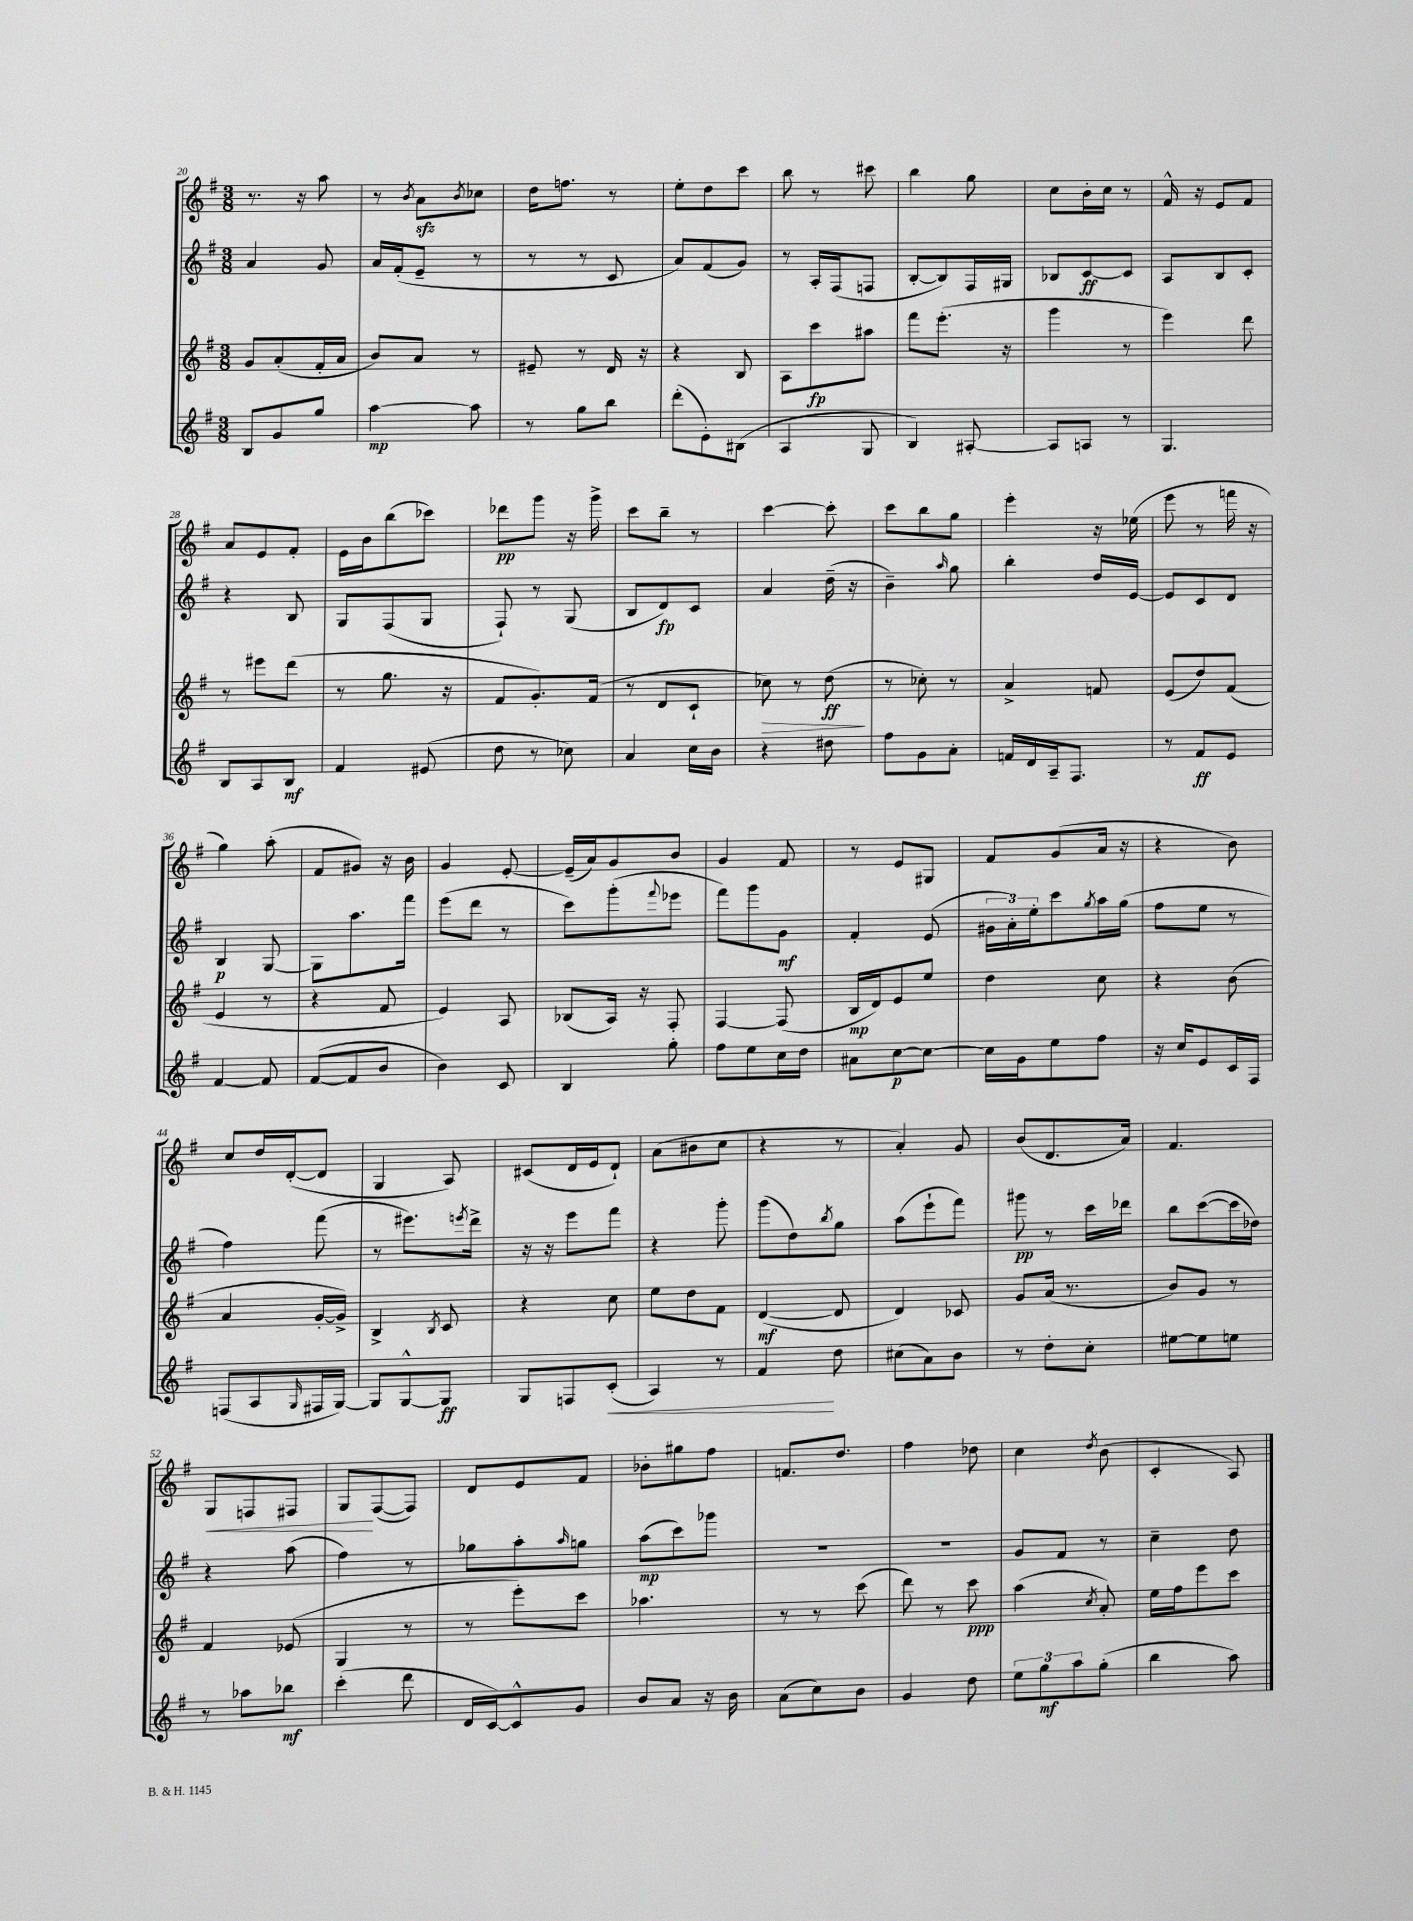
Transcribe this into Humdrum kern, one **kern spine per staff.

**kern	**dynam	**kern	**dynam	**kern	**dynam	**kern	**dynam
*part4	*part4	*part3	*part3	*part2	*part2	*part1	*part1
*staff4	*staff4	*staff3	*staff3	*staff2	*staff2	*staff1	*staff1
*clefG2	*	*clefG2	*	*clefG2	*	*clefG2	*
*k[f#]	*	*k[f#]	*	*k[f#]	*	*k[f#]	*
*M3/8	*	*M3/8	*	*M3/8	*	*M3/8	*
=20	=20	=20	=20	=20	=20	=20	=20
8B/L	.	8g/L	.	4a/	.	8.r	.
8g/	.	(8a'/	.	.	.	.	.
.	.	.	.	.	.	16r	.
8gg/J	.	16f#'/L	.	8g/	.	8aa\	.
.	.	16a/JJ	.	.	.	.	.
=21	=21	=21	=21	=21	=21	=21	=21
[4aa\	mp	8b/L)	.	16a/LL	.	8r	.
.	.	.	.	(16f#'/J	.	.	.
.	.	.	.	.	.	8qb/	.
.	.	8a/J	.	8e~/J	.	8azz\L	.
.	.	.	.	.	.	8qb/	.
8aa\]	.	8r	.	8r	.	8cc-X\J	.
=22	=22	=22	=22	=22	=22	=22	=22
8r	.	8e#X~/	.	8r	.	16dd\KL	.
.	.	.	.	.	.	8.ffn\J	.
8gg\L	.	8r	.	8r	.	.	.
8bb\J	.	16d/	.	8c/	.	8r	.
.	.	16r	.	.	.	.	.
=23	=23	=23	=23	=23	=23	=23	=23
(8ddd'\L	.	4r	.	8a/L)	.	8ee'\L	.
8e'\)	.	.	.	(8f#/	.	8dd\	.
(8B#X\J	.	8B/	.	8g/J)	.	8ccc\J	.
=24	=24	=24	=24	=24	=24	=24	=24
4A/	.	8A\L	.	8r	.	8bb\	.
.	.	8ccc\	fp	16A'/LL	.	8r	.
.	.	.	.	(16F#/J	.	.	.
8G/	.	8aa#X\J	.	8Fn/J	.	8ccc#X\	.
=25	=25	=25	=25	=25	=25	=25	=25
4B/)	.	8fff#\L	.	[8B'/L	.	4bb\	.
.	.	(8.eee'\J	.	8B/])	.	.	.
[8A#X'/	.	.	.	16F#/L	.	8gg\	.
.	.	16r	.	16G#X/JJ	.	.	.
=26	=26	=26	=26	=26	=26	=26	=26
8A#/L]	.	4ggg\	.	8B-X/L	.	8cc\L	.
8An/J	.	.	.	[8c/	ff	16b'\L	.
.	.	.	.	.	.	16cc\JJ	.
8r	.	8r	.	8c/J]	.	8r	.
=27	=27	=27	=27	=27	=27	=27	=27
4.G/	.	4eee\)	.	8A/L	.	16f#^^/	.
.	.	.	.	.	.	16r	.
.	.	.	.	8B/	.	8e/L	.
.	.	8ddd\	.	8c'/J	.	8f#/J	.
!!LO:LB:g=z
=28	=28	=28	=28	=28	=28	=28	=28
8B/L	.	8r	.	4r	.	8a/L	.
8A/	.	8eee#X\L	.	.	.	8e/	.
8B/J	mf	(8ddd\J	.	8B/	.	8f#'/J	.
=29	=29	=29	=29	=29	=29	=29	=29
4f#/	.	8r	.	8G/L	.	16e\LL	.
.	.	.	.	.	.	16b\J	.
.	.	8.gg\	.	(8F#/	.	(8bb\	.
(8e#X/	.	.	.	8G/J	.	8ccc-X\J)	.
.	.	16r	.	.	.	.	.
=30	=30	=30	=30	=30	=30	=30	=30
8dd\	.	8f#/L	.	8F#`/)	.	8ddd-X\L	pp
8r	.	8.g'/)	.	8r	.	8ggg\J	.
8cc-X\)	.	.	.	(8G/	.	16r	.
.	.	(16f#/Jk	.	.	.	16ggg^\	.
=31	=31	=31	=31	=31	=31	=31	=31
4a/	.	8r	.	8B/L	.	8ccc\L	.
.	.	8d/L	.	8d/)	fp	8bb~\J	.
16cc\LL	.	8c`/J	.	8c/J	.	8r	.
16b\JJ	.	.	.	.	.	.	.
=32	=32	=32	=32	=32	=32	=32	=32
!	!	!	!LO:HP:b	!	!	!	!
4r	.	8cc-X\)	>	4a/	.	[4ccc\	.
.	.	8r	.	.	.	.	.
8dd#X\	.	(8dd\	ff	(16dd~\	.	8ccc'\]	.
.	.	.	.	16r	.	.	.
.	.	.	]	.	.	.	.
=33	=33	=33	=33	=33	=33	=33	=33
8ff#\L	.	8r	.	4b~\)	.	8ccc\L	.
8g\	.	8cc-X'\)	.	.	.	8bb\	.
.	.	.	.	16qqaa/	.	.	.
8a'\J	.	8r	.	8gg\	.	8gg\J	.
=34	=34	=34	=34	=34	=34	=34	=34
16fn/LL	.	4a^/	.	4bb'\	.	4eee'\	.
16d/	.	.	.	.	.	.	.
16A~/J	.	.	.	.	.	.	.
8.F#/J	.	.	.	.	.	.	.
.	.	8fn/	.	16dd/LL	.	16r	.
.	.	.	.	[16e/JJ	.	(16ee-X\	.
=35	=35	=35	=35	=35	=35	=35	=35
8r	.	(8e/L	.	8e/L]	.	8eee\	.
8f#/L	ff	8dd/)	.	8c/	.	8r	.
8e/J	.	(8f#/J	.	8d/J	.	16fffn\	.
.	.	.	.	.	.	16r	.
!!LO:LB:g=z
=36	=36	=36	=36	=36	=36	=36	=36
[4f#/	.	4e/	.	4B/	p	4gg\)	.
8f#/]	.	8r	.	[8G/	.	(8aa'\	.
=37	=37	=37	=37	=37	=37	=37	=37
([8f#/L	.	4r	.	8G\L]	.	8f#/L	.
8f#/]	.	.	.	8.aa\	.	8g#X/J)	.
8b/J	.	8f#/	.	.	.	16r	.
.	.	.	.	16fff#\Jk	.	16b\	.
=38	=38	=38	=38	=38	=38	=38	=38
4b\)	.	4e/)	.	(8eee\L	.	4g/	.
.	.	.	.	8ddd\J	.	.	.
8c/	.	8A/	.	8r	.	[8e'/	.
=39	=39	=39	=39	=39	=39	=39	=39
4B/	.	(8B-X/L	.	8ccc\L)	.	(16e~/LL]	.
.	.	.	.	.	.	16a/J)	.
.	.	16A/Jk)	.	(8ggg'\	.	8g/	.
.	.	16r	.	.	.	.	.
.	.	.	.	8qqfff#/	.	.	.
8gg'\	.	8F#'/	.	8eee-X\J	.	8b/J	.
=40	=40	=40	=40	=40	=40	=40	=40
8ff#\L	.	[4F#/	.	8fff#\L)	.	4g/	.
8ee\	.	.	.	8ggg\	.	.	.
16cc\L	.	(8F#/]	.	8g\J	mf	8f#/	.
16dd\JJ	.	.	.	.	.	.	.
=41	=41	=41	=41	=41	=41	=41	=41
8a#X\L	.	16B/LL	mp	4f#'/	.	8r	.
.	.	16d/J)	.	.	.	.	.
[8cc\	p	8e/	.	.	.	8e/L	.
8cc\J_	.	8ee/J	.	(8e/	.	8G#X/J	.
=42	=42	=42	=42	=42	=42	=42	=42
16cc\LL]	.	4dd\	.	24g#X\LL	.	8f#/L	.
.	.	.	.	24a'\)	.	.	.
16g\J	.	.	.	.	.	.	.
.	.	.	.	24ee'\J	.	.	.
8ee\	.	.	.	8ccc\	.	(8g/	.
.	.	.	.	8qgg/	.	.	.
8ff#\J	.	8cc\	.	16aa\L	.	16a/Jk	.
.	.	.	.	(16gg\JJ	.	16r	.
=43	=43	=43	=43	=43	=43	=43	=43
16r	.	4r	.	8ff#\L	.	4r	.
16cc/KL	.	.	.	.	.	.	.
8e/	.	.	.	8ee\J	.	.	.
16c/L	.	(8b\	.	8r	.	8b\)	.
16F#/JJ	.	.	.	.	.	.	.
!!LO:LB:g=z
=44	=44	=44	=44	=44	=44	=44	=44
(8Fn/L	.	4a/	.	4ff#\)	.	8cc/L	.
8A/	.	.	.	.	.	16dd/L	.
.	.	.	.	.	.	([16d'/J	.
16qqG/	.	.	.	.	.	.	.
16F#X/L	.	[16g'/LL	.	(8fff#\	.	8d/J]	.
[16G/JJ)	.	16g^/JJ])	.	.	.	.	.
=45	=45	=45	=45	=45	=45	=45	=45
8G/L]	.	4B^/	.	8r	.	4G/	.
[8G^^/	.	.	.	8.eee#X\L)	.	.	.
.	.	8qB/	.	.	.	.	.
8G/J]	ff	8c/	.	.	.	8A/)	.
.	.	.	.	8qeeen/	.	.	.
.	.	.	.	16ddd^\Jk	.	.	.
=46	=46	=46	=46	=46	=46	=46	=46
8G/L	.	4r	.	16r	.	(8c#X/L	.
.	.	.	.	16r	.	.	.
8Fn/	.	.	.	8eee\L	.	16d/L	.
.	.	.	.	.	.	16e/J	.
!	!LO:HP:b	!	!	!	!	!	!
(8c'/J	<	8cc\	.	8fff#\J	.	8d`/J)	.
=47	=47	=47	=47	=47	=47	=47	=47
4A/)	.	8ee\L	.	4r	.	(8a\L	.
.	.	8dd\	.	.	.	8b#X\	.
8r	.	8f#\J	.	8ggg'\	.	8cc\J	.
=48	=48	=48	=48	=48	=48	=48	=48
4f#/	.	([4d/	mf	(8ggg\L	.	4r	.
.	.	.	.	8dd\)	.	.	.
.	.	.	.	8qbb/	.	.	.
8dd\	[	8d/]	.	8gg\J	.	8r	.
=49	=49	=49	=49	=49	=49	=49	=49
(8cc#X\L	.	4d/)	.	(8aa\L	.	4a'/)	.
8a\)	.	.	.	8eee`\	.	.	.
8b\J	.	8c-X/	.	8fff#\J)	.	8g/	.
=50	=50	=50	=50	=50	=50	=50	=50
8r	.	8g/L	.	8ggg#X\	pp	(8b/L	.
8dd'\L	.	(16a/Jk	.	8r	.	8.d/	.
.	.	8.r	.	.	.	.	.
8cc'\J	.	.	.	16ccc\LL	.	.	.
.	.	.	.	16ddd-X\JJ	.	16a/Jk)	.
=51	=51	=51	=51	=51	=51	=51	=51
[8ee#X\L	.	8b/L)	.	8bb\L	.	4.f#/	.
8ee#\]	.	8g/J	.	([8ccc\	.	.	.
8een\J	.	8r	.	16ccc\L]	.	.	.
.	.	.	.	16dd-X\JJ)	.	.	.
!!LO:LB:g=z
=52	=52	=52	=52	=52	=52	=52	=52
!	!	!	!	!	!	!	!LO:HP:b
8r	.	4f#/	.	4r	.	8G/L	<
8aa-X\L	.	.	.	.	.	8Fn/	.
8bb-X\J	mf	(8e-X/	.	(8aa\	.	8F#X/J	.
=53	=53	=53	=53	=53	=53	=53	=53
(4ccc'\	.	4G/	.	4ff#\)	.	8G/L	.
.	.	.	.	.	.	([8F#/	[
8ddd\	.	8r	.	8r	.	8F#/J])	.
=54	=54	=54	=54	=54	=54	=54	=54
16d/LL	.	8r	.	8gg-X\L	.	8d/L	.
[16c/J)	.	.	.	.	.	.	.
8c^^/]	.	8eee'\L)	.	8aa'\	.	8e/	.
.	.	.	.	16qqaa/	.	.	.
8g/J	.	8ccc\J	.	8ggn\J	.	8f#/J	.
=55	=55	=55	=55	=55	=55	=55	=55
8b/L	.	4.aa-X\	.	(8aa\L	mp	8b-X'\L	.
8a/J	.	.	.	8ccc\)	.	8gg#X\	.
16r	.	.	.	8ggg-X\J	.	8ff#\J	.
16b\	.	.	.	.	.	.	.
=56	=56	=56	=56	=56	=56	=56	=56
(8a\L	.	8r	.	4.r	.	8.fn/L	.
8cc\)	.	8r	.	.	.	.	.
.	.	.	.	.	.	8.dd/J	.
8b\J	.	(8ccc\	.	.	.	.	.
=57	=57	=57	=57	=57	=57	=57	=57
4g/	.	8ddd\)	.	4.r	.	4ff#\	.
.	.	8r	.	.	.	.	.
8dd\	.	8ccc\	ppp	.	.	8dd-X\	.
=58	=58	=58	=58	=58	=58	=58	=58
12ee\L	.	(4aa\	.	8g/L	.	4cc\	.
12gg\	mf	.	.	.	.	.	.
.	.	.	.	8f#/J	.	.	.
12aa\	.	.	.	.	.	.	.
.	.	8qcc/	.	.	.	8qdd/	.
(8gg'\J	.	8a'/)	.	8r	.	(8b\	.
=59	=59	=59	=59	=59	=59	=59	=59
4bb\	.	16ee\LL	.	4cc~\	.	4c'/	.
.	.	16ff#\J	.	.	.	.	.
.	.	8eee\	.	.	.	.	.
8aa\)	.	8ccc\J	.	8dd\	.	8A/)	.
==	==	==	==	==	==	==	==
*-	*-	*-	*-	*-	*-	*-	*-
